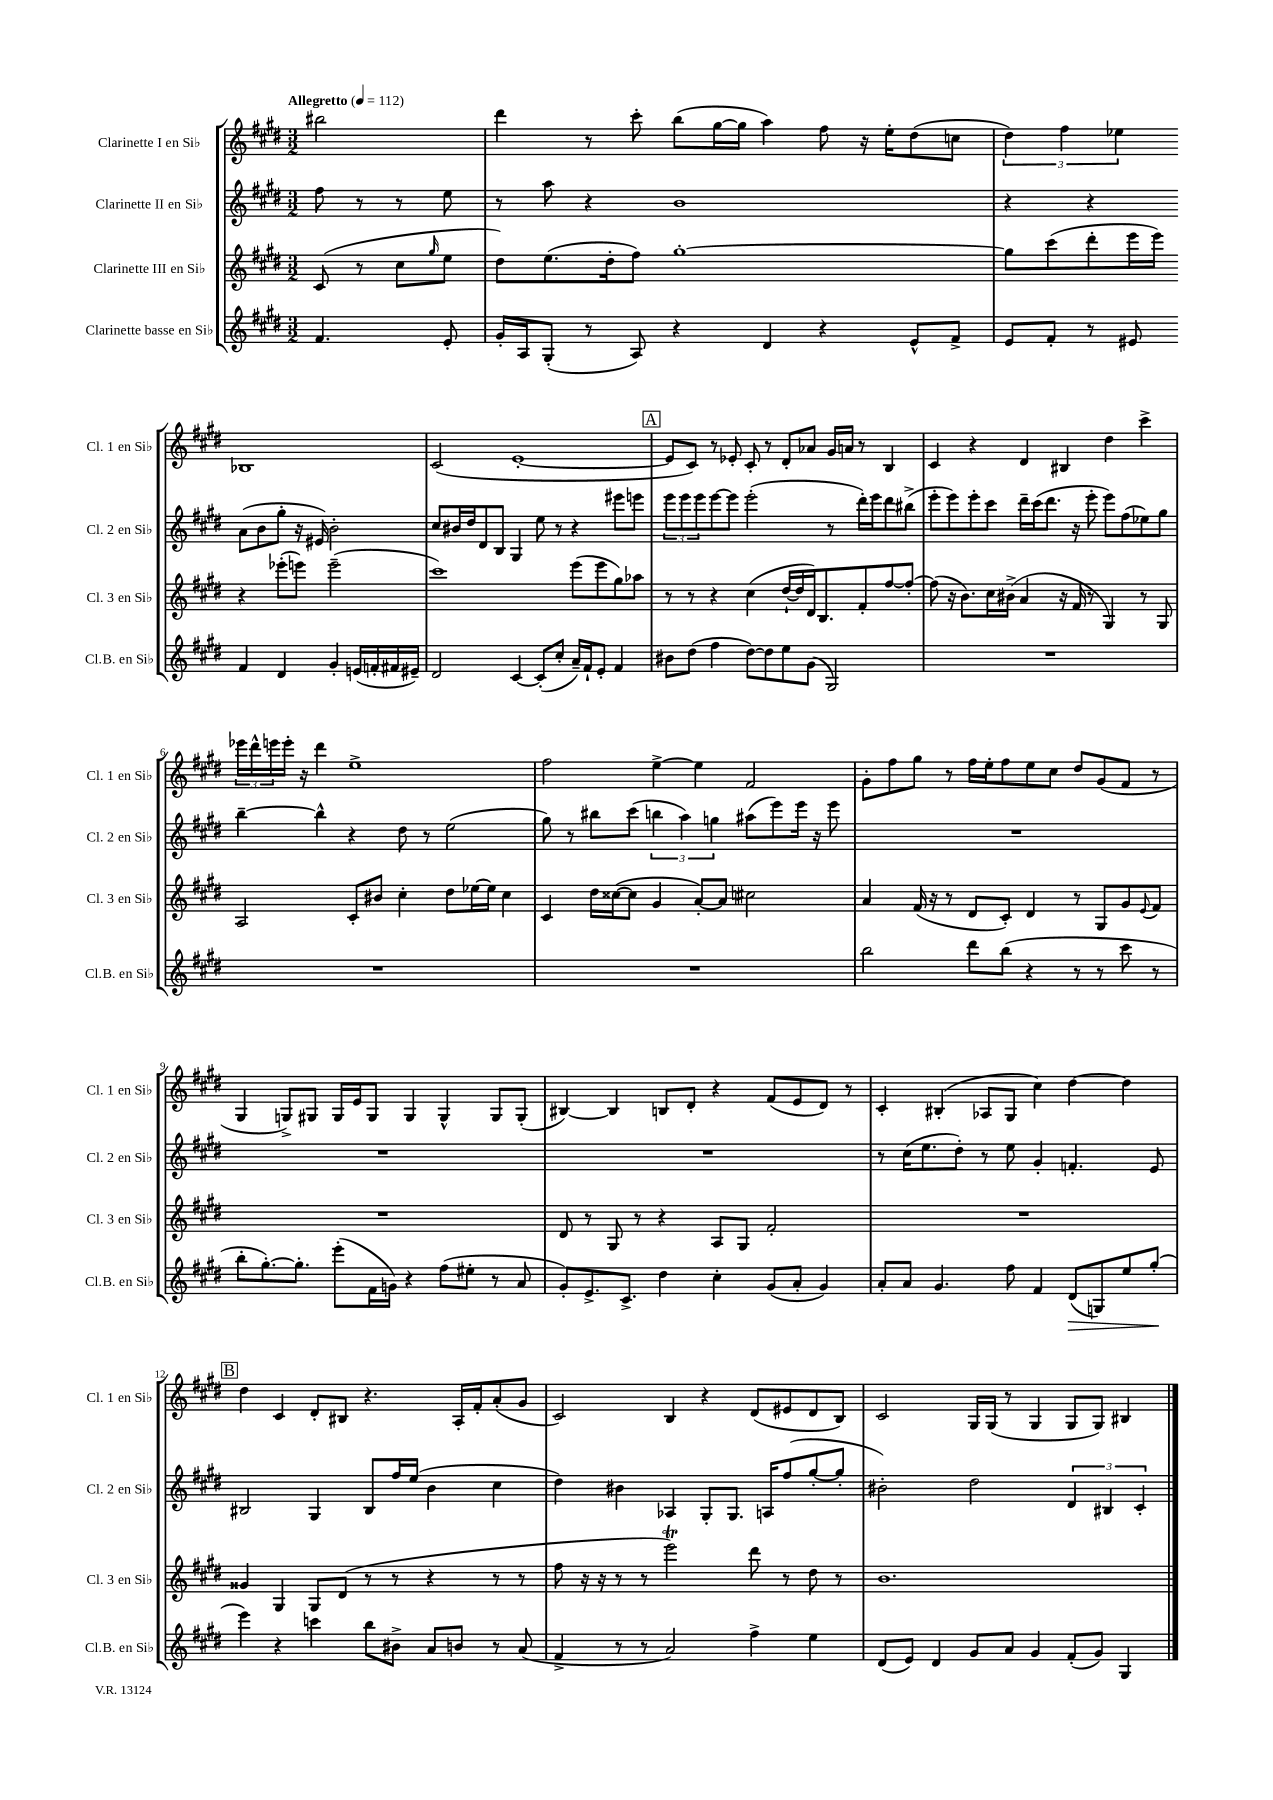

**kern	**kern	**kern	**kern
*staff4	*staff3	*staff2	*staff1
*clefG2	*clefG2	*clefG2	*clefG2
*k[f#c#g#d#]	*k[f#c#g#d#]	*k[f#c#g#d#]	*k[f#c#g#d#]
*M3/2	*M3/2	*M3/2	*M3/2
*MM112	*MM112	*MM112	*MM112
4.f#	(8c#	8ff#	2bb#
.	8r	8r	.
.	8cc#	8r	.
.	16qqgg#	.	.
8e'	8ee	8ee	.
=	=	=	=
16g#'	8dd#)	8r	4ddd#
16A	.	.	.
(8G#'	(8.ee	8aa	.
8r	.	4r	8r
.	16dd#'	.	.
8A)	8ff#)	.	8ccc#'
4r	[1gg#'	1b	(8bb
.	.	.	[16gg#
.	.	.	16gg#]
4d#	.	.	4aa)
4r	.	.	8ff#
.	.	.	16r
.	.	.	16ee'
8e^^	.	.	(8dd#
8f#^	.	.	8cc
=	=	=	=
8e	8gg#]	4r	6dd#)
8f#'	(8ccc#	.	.
.	.	.	6ff#
8r	8ddd#'	4r	.
.	.	.	6ee-
8e#	16eee	.	.
.	16eee)	.	.
4f#	4r	(8a	1B-
.	.	8b	.
4d#	(8eee-'	8gg#'	.
.	8eee)	16r	.
.	.	16e#)	.
4g#'	(2eee~	2b'	.
(16e	.	.	.
16f'	.	.	.
16f#	.	.	.
16e#~)	.	.	.
=	=	=	=
2d#	1ccc#)	8cc#	(2c#
.	.	16b#	.
.	.	16dd#	.
.	.	8d#	.
.	.	8B	.
[4c#	.	4G#	[1e'
(8c#']	.	8ee	.
8cc#'	.	8r	.
16a~)	(8eee	4r	.
16f#`	.	.	.
8e'	8eee	.	.
4f#	8gg#)	8eee#	.
.	8aa-	8eee	.
=	=	=	=
8b#	8r	12eee	8e]
.	.	12eee	.
(8dd#	8r	.	8c#)
.	.	12eee	.
4ff#	4r	[8eee	8r
.	.	8eee]	8e-'
[8dd#)	(4cc#	(2eee'	8c#'
8dd#]	.	.	8r
8ee	[16dd#`	.	8d#'
.	16dd#]	.	.
(8g#	16d#)	.	8a-
.	8.B	.	.
2G#)	.	8r	16g#
.	.	.	16a
.	8f#'	16ddd#')	8r
.	.	16eee	.
.	[8ff#	8ddd#	4B
.	8ff#'_	(8bb#^	.
=	=	=	=
1.r	(8ff#]	8eee'	4c#
.	16r	8eee)	.
.	8.b)	.	.
.	.	8eee'	4r
.	16cc#	8ccc#	.
.	(16b#^	.	.
.	4a	16ddd#~	4d#
.	.	(16ccc#	.
.	.	8.ddd#	.
.	16r	.	4B#
.	16f#	16r	.
.	8r	8eee'	.
.	4G#)	8eee)	4dd#
.	.	(8ff#	.
.	8r	8ee-)	4ccc#^
.	8G#	8gg#	.
=	=	=	=
1.r	2A	[4bb~	24eee-
.	.	.	24ddd#^^
.	.	.	24eee
.	.	.	16eee'
.	.	.	16r
.	.	4bb^^]	4ddd#
.	8c#'	4r	1ee^
.	8b#	.	.
.	4cc#'	8dd#	.
.	.	8r	.
.	8dd#	(2ee	.
.	[16ee-	.	.
.	16ee-]	.	.
.	4cc#	.	.
=	=	=	=
1.r	4c#	8gg#)	2ff#
.	.	8r	.
.	16dd#	8bb#	.
.	([16cc##	.	.
.	8cc##]	(8ccc#	.
.	4g#	6bb	[4ee^
.	.	6aa)	.
.	[8a')	.	4ee]
.	.	6gg	.
.	8a]	.	.
.	2cc#	(8aa#	2f#
.	.	8eee)	.
.	.	16eee	.
.	.	16r	.
.	.	8eee	.
=	=	=	=
2bb	4a	1.r	8g#'
.	.	.	8ff#
.	(16f#	.	8gg#
.	16r	.	.
.	8r	.	8r
8ddd#	8d#	.	16ff#
.	.	.	16ee'
(8bb	8c#')	.	8ff#
4r	4d#	.	8ee
.	.	.	8cc#
8r	8r	.	8dd#
8r	8G#	.	(8g#
8ccc#	8g#	.	8f#
.	8qqe	.	.
8r	8f#	.	8r
=	=	=	=
8bb'	1.r	1.r	4G#
[8.gg#')	.	.	.
.	.	.	8G^)
8.gg#']	.	.	.
.	.	.	8G#
(8eee'	.	.	16G#
.	.	.	16e
16f#	.	.	8G#
16g)	.	.	.
4r	.	.	4G#
(8ff#	.	.	4G#^^
8ee#'	.	.	.
8r	.	.	8G#
8a	.	.	(8G#'
=	=	=	=
8g#')	8d#	1.r	[4B#)
8.e^	8r	.	.
.	8G#	.	4B#]
8.c#^	.	.	.
.	8r	.	.
4dd#	4r	.	8B
.	.	.	8d#'
4cc#'	8A	.	4r
.	8G#	.	.
(8g#	2f#'	.	(8f#
8a'	.	.	8e
4g#)	.	.	8d#)
.	.	.	8r
=	=	=	=
8a'	1.r	8r	4c#'
8a	.	(16cc#	.
.	.	8.ee	.
4.g#	.	.	(4B#'
.	.	8dd#')	.
.	.	8r	8A-
8ff#	.	8ee	8G#
4f#	.	4g#'	4cc#)
(8d#	.	4.f'	[4dd#
8G)	.	.	.
8ee	.	.	4dd#]
(8gg#'	.	8e	.
=	=	=	=
4eee)	4g##	2B#	4dd#
4r	4G#	.	4c#
4ccc	8G#	4G#	8d#'
.	(8d#	.	8B#
8bb	8r	8B#	4.r
8b#^	8r	16ff#	.
.	.	(16ee	.
8a	4r	4b	.
8b	.	.	16A'
.	.	.	16f#'
8r	8r	4cc#	(8a'
(8a	8r	.	8g#
=	=	=	=
4f#^	8ff#	4dd#)	2c#)
.	16r	.	.
.	16r	.	.
8r	8r	4b#	.
8r	8r	.	.
2a)	2eee)	4A-	4B
.	.	8G#'	4r
.	.	8.G#	.
4ff#^	8ddd#	.	(8d#
.	.	16A	.
.	8r	(8ff#	8e#
4ee	8dd#	[8gg#'	8d#
.	8r	8gg#']	8B)
=	=	=	=
(8d#	1.b	2b#')	2c#
8e)	.	.	.
4d#	.	.	.
8g#	.	2dd#	16G#
.	.	.	(16G#
8a	.	.	8r
4g#	.	.	4G#
(8f#'	.	6d#	8G#
8g#)	.	.	8G#)
.	.	6B#	.
4G#	.	.	4B#
.	.	6c#'	.
==	==	==	==
*-	*-	*-	*-
